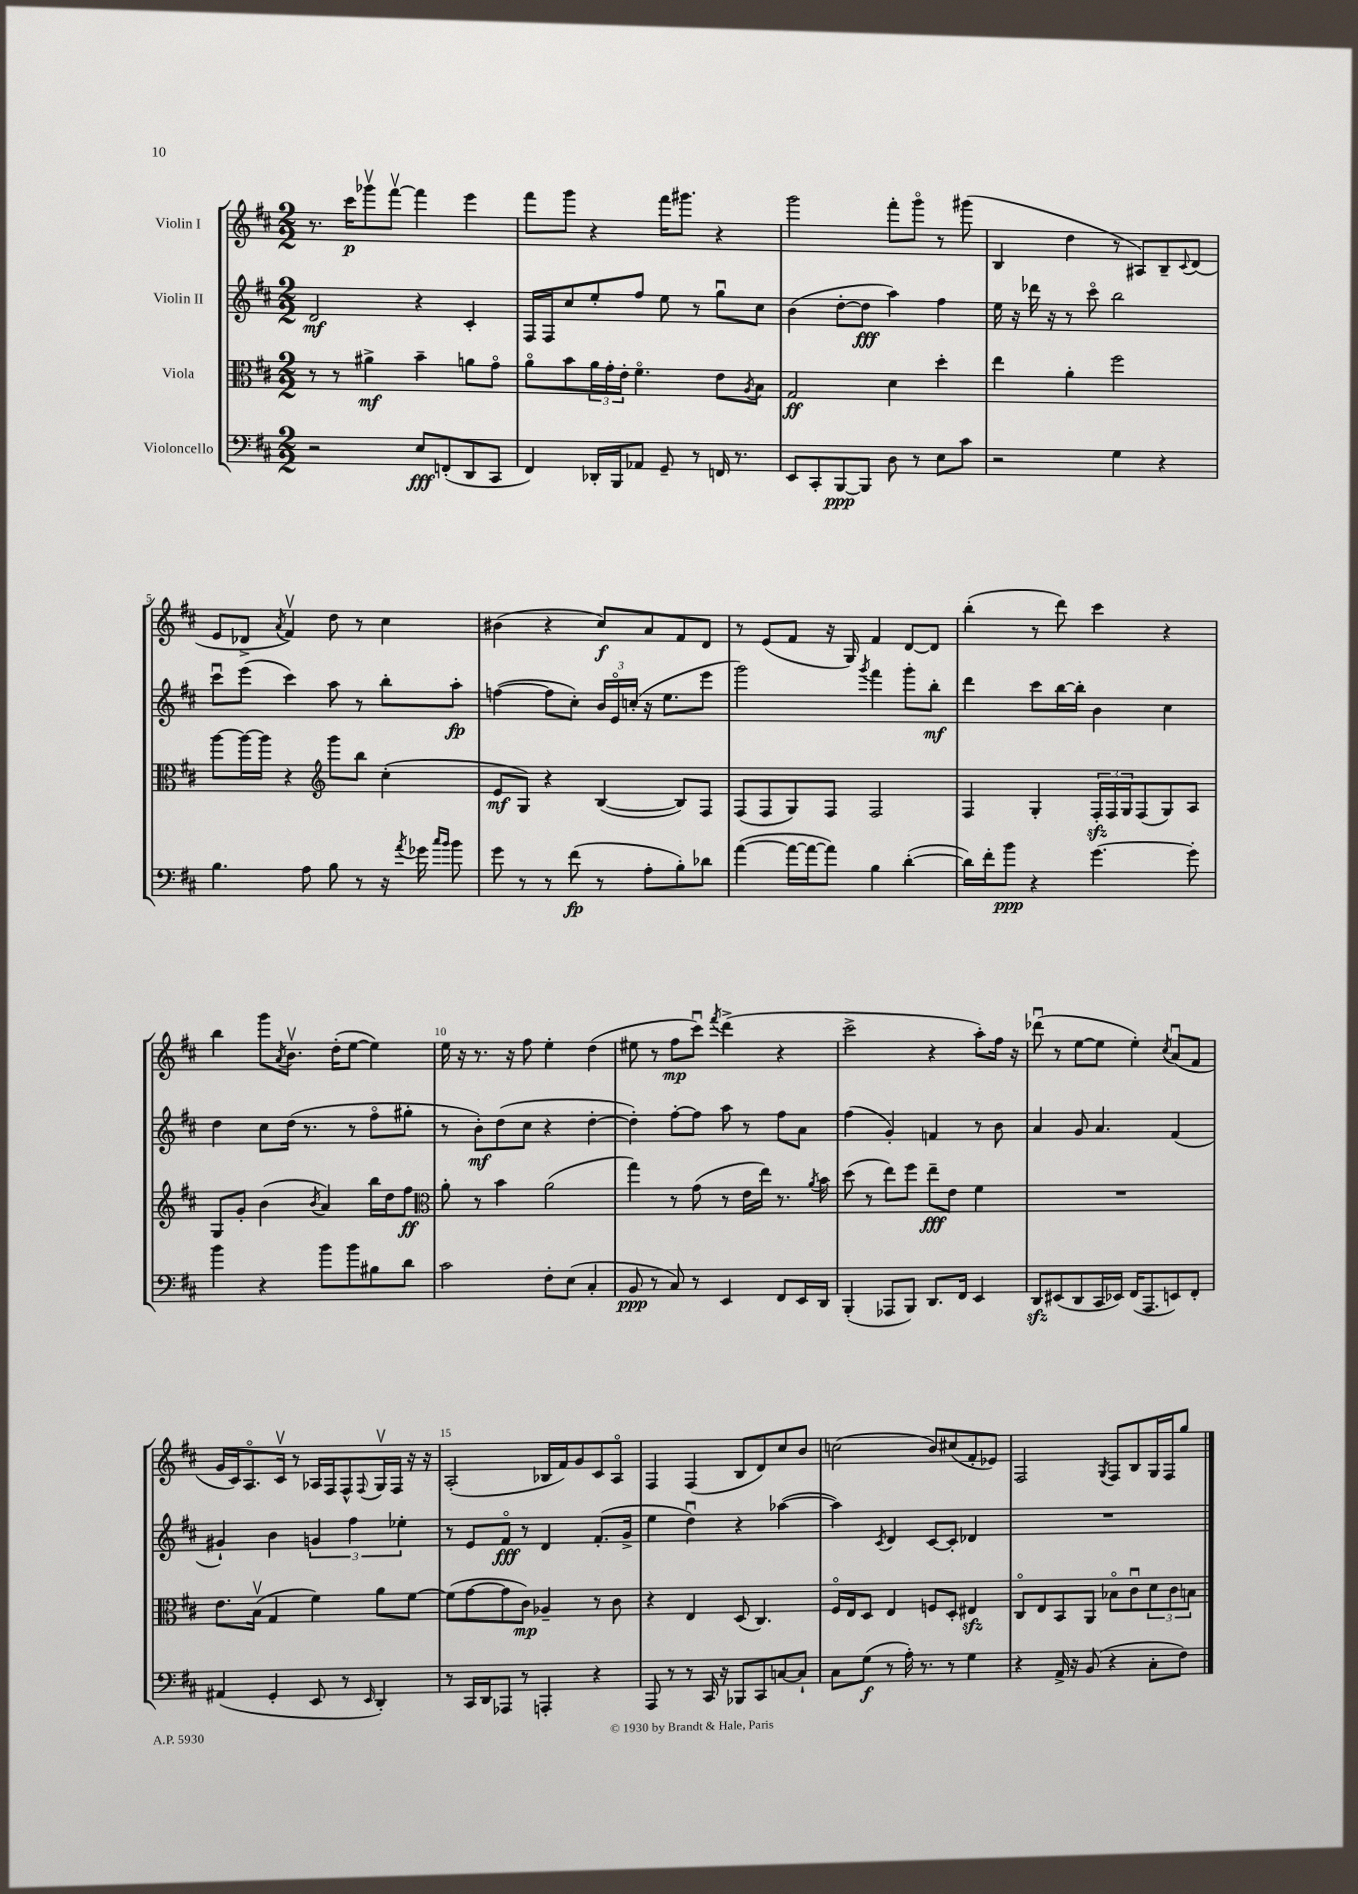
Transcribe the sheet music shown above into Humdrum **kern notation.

**kern	**kern	**kern	**kern
*staff4	*staff3	*staff2	*staff1
*clefF4	*clefC3	*clefG2	*clefG2
*k[f#c#]	*k[f#c#]	*k[f#c#]	*k[f#c#]
*M2/2	*M2/2	*M2/2	*M2/2
2r	8r	2d	8.r
.	8r	.	.
.	.	.	16ccc#
.	4a#^	.	8ggg-v
.	.	.	[8fff#v
8E	4b~	4r	4fff#]
(8FF'	.	.	.
8DD	8a	4c#'	4eee
8CC#	8go	.	.
=	=	=	=
4FF#)	8ao	16F#	8fff#
.	.	16F#	.
.	8b	8cc#	8ggg
16DD-'	24a	8ee'	4r
.	24g'	.	.
16BBB	.	.	.
.	24e'	.	.
8AA-	4.f#o	8ff#	.
8GG~	.	8ee	16fff#
.	.	.	8.ggg#
8r	.	8r	.
16FF	8e	8ggu	4r
8.r	.	.	.
.	8qA	.	.
.	8B	8cc#	.
=	=	=	=
8EE	2G	(4b	2ggg
8CC#'	.	.	.
[8BBB	.	[8dd'	.
8BBB]	.	8dd]	.
8D	4d	4aa)	8fff#'
8r	.	.	8gggo
8E	4dd'	4ff#	8r
8c#	.	.	(8ggg#
=	=	=	=
2r	4ee	16ee	4B
.	.	16r	.
.	.	16ddd-	.
.	.	16r	.
.	4a'	8r	4dd
.	.	8ccc#o	.
4G	2ff#	2bb	8r
.	.	.	8A#)
4r	.	.	8B~
.	.	.	8qqc#
.	.	.	(8d
=	=	=	=
4.B	[8aa	8ccc#u	8e
.	16aa_	(8eee	8d-^
.	16aa]	.	.
.	.	.	8qa
.	4r	4ccc#)	4f#v)
8A	.	.	.
*	*clefG2	*	*
8B	8ggg	8aa	8dd
8r	8bb	8r	8r
16r	(4cc#'	8bb'	4cc#
8qa	.	.	.
16g-	.	.	.
16qqcc#	.	.	.
16qqb	.	.	.
8b	.	8aa'	.
=	=	=	=
8g	8e	([4ff	(4b#
8r	8G)	.	.
8r	4r	8ff]	4r
(8f#	.	8cc#')	.
8r	([4B	24b	8cc#)
.	.	24eo	.
.	.	(24cc'	.
8A'	.	16r	8a
.	.	8.ee	.
8B')	8B])	.	8f#
8d-	8F#	8eee	8d
=	=	=	=
([4a	(8F#	2ggg)	8r
.	8F#	.	(8e
16a_	8G)	.	8f#
16a_	.	.	.
8a])	8F#	.	16r
.	.	.	16G)
.	.	8qggg	.
4B	2F#	4fff#	4f#
([4d'	.	8ggg'	[8d
.	.	8bb'	8d]
=	=	=	=
16d])	4F#	4ddd	(4bb'
16f#'	.	.	.
8b	.	.	.
4r	4G'	8ccc#	8r
.	.	[16bb	8ddd)
.	.	16bb']	.
[4.g	24F#'	4b	4ccc#
.	24F#	.	.
.	24G	.	.
.	(8F#	.	.
.	8G)	4cc#	4r
8g']	8A	.	.
=	=	=	=
4b	8G	4dd	4bb
.	8g'	.	.
4r	(4b	8cc#	8ggg
.	.	.	8qa
.	.	(16dd	8.bv
.	.	8.r	.
.	8qb	.	.
8b	4a)	.	.
.	.	.	(16dd'
8b	.	8r	[8ee
8B#	16bb	8ff#o	4ee])
.	16dd	.	.
8d	8ff#	8gg#'	.
=	=	=	=
*	*clefC3	*	*
2c#	8a'	8r	16ee
.	.	.	16r
.	8r	8b')	8.r
.	4b	(8dd	.
.	.	.	16r
.	.	8cc#	8ff#
8F#'	(2a	4r	4ee'
(8E	.	.	.
4C#'	.	[4dd'	(4dd
=	=	=	=
8BB	4gg)	4dd'])	8ee#
8r	.	.	8r
8C#)	8r	[8ff#'	8ff#
8r	(8g	8ff#]	8ccc#u)
.	.	.	8qfff#
4EE	8r	8aa	(4ddd^
.	16e	8r	.
.	16ee)	.	.
8FF#	8.r	8ff#	4r
16EE	.	8a	.
.	8qa	.	.
16DD	16b	.	.
=	=	=	=
(4BBB'	(8dd	(4ff#	2ccc#^
.	8r	.	.
8AAA-	8ee)	4g')	.
8BBB)	8ff#	.	.
8.DD	8ee~	4f	4r
.	8e	.	.
16FF#	.	.	.
4EE	4f#	8r	8aa')
.	.	8b	16ff#
.	.	.	16r
=	=	=	=
8DD	1r	4a	(8ddd-u
(8EE#	.	.	8r
8DD	.	8g	[8ee
16CC#	.	4.a	8ee]
16EE-)	.	.	.
(16FF#	.	.	4ee')
8.AAA	.	.	.
.	.	.	8qcc#
8EE)	.	(4f#	(8au
8FF#'	.	.	8f#
=	=	=	=
(4AA#	8.e	4g#`)	16g
.	.	.	16c#)
.	.	.	8.Ao
.	(16Bv	.	.
4GG'	4G	4b	.
.	.	.	16c#v
.	.	.	8r
8EE	4f#)	6g	16A-
.	.	.	16F#
8r	.	.	8F#^^
.	.	6ff#	.
16qqEE	.	.	8qqF#
4DD')	8a	.	16Gv
.	.	.	16F#
.	.	6ee-'	.
.	[8f#	.	16r
.	.	.	16r
=	=	=	=
8r	(8f#]	8r	(2A'
16CC#	[8g	8e	.
16DD	.	.	.
8AAA-	8g]	8f#o	.
8r	8c#)	8r	.
4AAA'	4A-~	4d	16B-
.	.	.	16f#)
.	.	.	8g
4r	8r	(8.f#'	8c#
.	8c#	.	8Ao
.	.	16g^	.
=	=	=	=
8AAA	4r	4ee	4F#
8r	.	.	.
8r	4E	4ddu)	(4F#
16CC#	.	.	.
16r	.	.	.
8BBB-	(8D	4r	8B
8CC#	4.C#)	.	8d)
[8C	.	([4aa-	8cc#
8C`]	.	.	8b
=	=	=	=
8C#	16F#o	4aa-])	(2cc
.	16E	.	.
(8G	8D	.	.
.	.	8qc#	.
8r	4E	4d	.
16A')	.	.	.
8.r	.	.	.
.	8F	[8c#	8b)
8r	8D'	8c#']	(8cc#
4G	4E#	4d-	8f#'
.	.	.	8e-)
=	=	=	=
4r	8C#o	1r	2F#
.	8E	.	.
16AA^	8BB	.	.
16r	.	.	.
(8BB	8AA	.	.
.	.	.	8qG
4r	8B-o	.	8F#
.	8c#u	.	8B
8C#'	12d	.	16G
.	.	.	16F#
.	12c#	.	.
8F#)	.	.	8gg
.	12B	.	.
==	==	==	==
*-	*-	*-	*-
